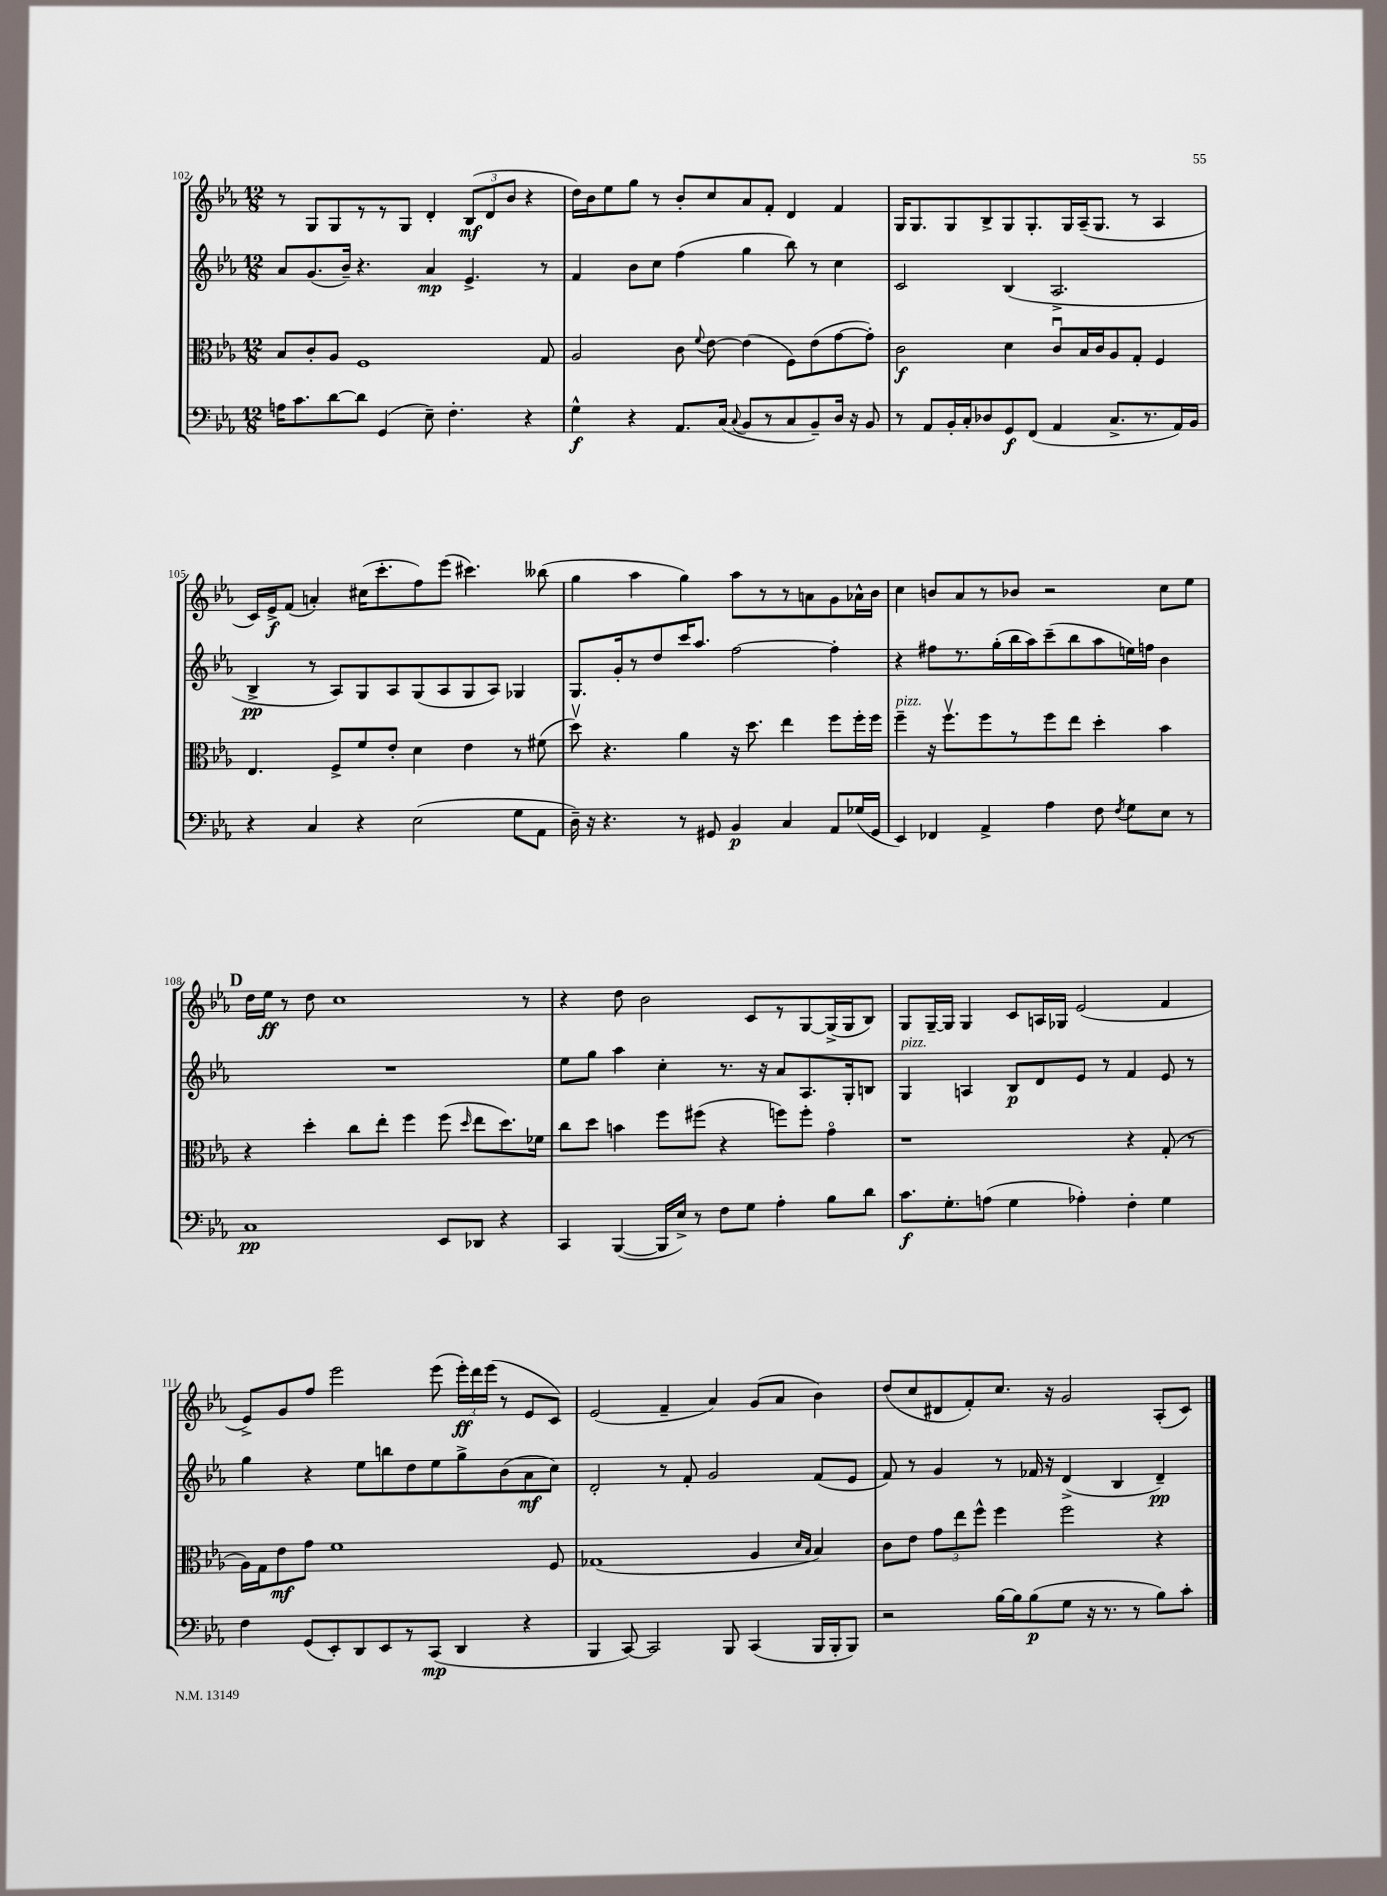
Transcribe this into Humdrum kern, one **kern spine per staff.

**kern	**kern	**kern	**kern
*staff4	*staff3	*staff2	*staff1
*clefF4	*clefC3	*clefG2	*clefG2
*k[b-e-a-]	*k[b-e-a-]	*k[b-e-a-]	*k[b-e-a-]
*M12/8	*M12/8	*M12/8	*M12/8
16A\LK	8B-/L	8a-/L	8r
8.c\	.	.	.
.	8c'/	(8.g/	8G/L
[8d\	8A-/J	.	8G/
.	.	16b-~/Jk)	.
8d\]J	1F	4.r	8r
(4GG/	.	.	8r
.	.	.	8G/J
8E-~\)	.	4a-/	4d'/
4.F'\	.	.	.
.	.	4.e-^/	(12B-/L
.	.	.	12d/
.	.	.	12b-/J
4r	.	.	4r
.	8G/	8r	.
=	=	=	=
4G^^\	2A-/	4f/	16dd\LL)
.	.	.	16b-\J
.	.	.	8ee-\
4r	.	8b-\L	8gg\J
.	.	8cc\J	8r
8.AA-/L	8c\	(4ff\	8b-'/L
.	8qqf/	.	.
.	[8e-\	.	8cc/
(16C/Jk	.	.	.
8qqC/	.	.	.
8BB-/L	(4e-\]	4gg\	8a-/
8r	.	.	8f'/J
8C/	8F\L)	8bb-\)	4d/
8BB-~/)	(8e-\	8r	.
16D/Jk	[8g\	4cc\	4f/
16r	.	.	.
8BB-/	8g'\]J)	.	.
=	=	=	=
8r	2c\	2c/	16G/LK
.	.	.	8.G/
8AA-/L	.	.	.
16BB-'/L	.	.	8G/
16C'/J	.	.	.
8D-/	.	.	8B-^/
8GG/	4d\	(4B-/	8G/
(8FF/J	.	.	8.G'/
4AA-/	8cu/L	2.A-^/	.
.	.	.	16G/L
.	16B-/L	.	(16A-~/J
.	16c/J	.	8.G/J
8.C^/L	8A-/	.	.
.	8G'/J	.	8r
8.r	.	.	.
.	4F/	.	4A-/
16AA-/L)	.	.	.
16BB-/JJ	.	.	.
=	=	=	=
4r	4.E-/	4B-^/	16c/LL)
.	.	.	16e-^/J
.	.	.	(8f/J
4C/	.	8r	4a'/)
.	8F^/L	8A-/L)	.
4r	8f/	8G/	(16cc#\LK
.	.	.	8.ccc'\
.	8e-'/J	8A-/	.
(2E-\	4d\	(8G/	8ff\)
.	.	8A-/	(8eee-\J
.	4e-\	8G/	4.ccc#\)
.	.	8A-/J)	.
8G\L	8r	4G-/	.
8AA-\J	(8f#\	.	(8bb--\
=	=	=	=
16D~\)	8ddv\)	8.G/L	4gg\
16r	.	.	.
4.r	4.r	.	.
.	.	16g'/k	.
.	.	8r	4aa-\
.	.	8dd/	.
8r	4a-\	16ccc/K	4gg\)
.	.	8.aa-/J	.
8GG#/	.	.	.
4BB-/	16r	[2ff\	8aa-\L
.	8.dd\	.	.
.	.	.	8r
4C/	4ee-\	.	8r
.	.	.	8a\
8AA-/L	8ff\L	4ff'\]	8g\
(16G-/L	16ff'\L	.	16a-^^\L
16GG#/JJ	16ff\JJ	.	16b-\JJ
=	=	=	=
4EE-/)	4ff~\	4r	4cc\
4FF-/	16r	8ff#\L	8b/L
.	8.ffv\L	.	.
.	.	8.r	8a-/
4AA-^/	8ff\	.	8r
.	.	(16gg'\L	.
.	8r	16bb-\	8b-/J
.	.	16aa-\J)	.
4A-\	8ff\	(8ccc~\	2r
.	8ee-\J	8bb-\	.
8F\	4dd'\	8aa-\	.
8qF/	.	.	.
8G\L	.	16ee\L)	.
.	.	16ff\JJ	.
8E-\J	4b-\	4b-\	8cc\L
8r	.	.	8ee-\J
=	=	=	=
1C	4r	1.r	16dd\LL
.	.	.	16ee-\JJ
.	.	.	8r
.	4dd'\	.	8dd\
.	.	.	1cc
.	8cc\L	.	.
.	8ee-'\J	.	.
.	4ff\	.	.
8EE-/L	(8ff\	.	.
.	16qqdd/	.	.
8DD-/J	8ee-\L	.	.
4r	8.dd\)	.	.
.	.	.	8r
.	16f-\Jk	.	.
=	=	=	=
4CC/	8cc\L	8ee-\L	4r
.	8dd\J	8gg\J	.
([4BBB-/	4b\	4aa-\	8dd\
.	.	.	2b-\
16BBB-/]LL	8ff\L	4cc'\	.
16E-^/JJ)	.	.	.
8r	(8ff#\J	.	.
8F\L	4r	8.r	.
8G\J	.	.	8c/L
.	.	16r	.
4A-'\	8ff\L)	8a-/L	8r
.	8ff'\J	8.A-/	[8G/
8B-\L	4go\	.	(16G^/]L
.	.	16G'/k	16G/J
8d\J	.	8B/J	8B-/J)
=	=	=	=
8.c\L	1r	4G/	8G/L
.	.	.	[16G~/L
8.G'\	.	.	16G/]JJ
.	.	4A/	4G/
(8A\J	.	.	.
4G\	.	8B-/L	8c/L
.	.	8d/	16A/L
.	.	.	16G-/JJ
4A-'\)	.	8e-/J	(2e-/
.	.	8r	.
4F'\	4r	4f/	.
4G\	(8G'/	8e-/	4f/
.	8r	8r	.
=	=	=	=
4F\	16A-\LL)	4gg\	8e-^/L)
.	16G\J	.	.
.	8e-\	.	8g/
(8GG/L	8g\J	4r	8ff/J
8EE-'/)	1f	.	2eee-\
8DD/	.	8ee-\L	.
8EE-/	.	8bb\	.
8r	.	8dd\	.
(8CC/J	.	8ee-\	(8eee-\
4DD/	.	8gg^\	24eee-'\LL)
.	.	.	24ddd\
.	.	.	(24eee-\JJ
.	.	(8b-\	8r
4r	.	8a-\	8e-/L
.	8F/	8cc\J)	8c/J)
=	=	=	=
4BBB-/	(1G-	2d'/	(2e-/
[8CC/)	.	.	.
2CC/]	.	.	.
.	.	8r	4f~/
.	.	8f'/	.
.	.	2g/	4a-/)
8BBB-/	.	.	.
(4CC/	4A-/	.	(8g/L
.	.	.	8a-/J
.	16qqd/LL	.	.
.	16qqB-/JJ	.	.
16BBB-/LL	4B-/)	(8f/L	4b-\)
16BBB-'/J	.	.	.
8BBB-/J)	.	8e-/J	.
=	=	=	=
2r	8c\L	8f/)	(8dd/L
.	8e-\J	8r	8cc/
.	12g\L	4g/	8d#/
.	12ee-\	.	.
.	.	.	8f'/)
.	12ff^^\J	.	.
[16B-\LL	4ff\	8r	8.cc/J
16B-\]J	.	.	.
(8B-\	.	16f-/	.
.	.	16r	16r
8G\J	2ff\	(4d^/	2g/
16r	.	.	.
8.r	.	.	.
.	.	4B-/	.
8r	.	.	.
8B-\L)	4r	4d~/)	(8A-'/L
8c'\J	.	.	8c/J)
==	==	==	==
*-	*-	*-	*-
